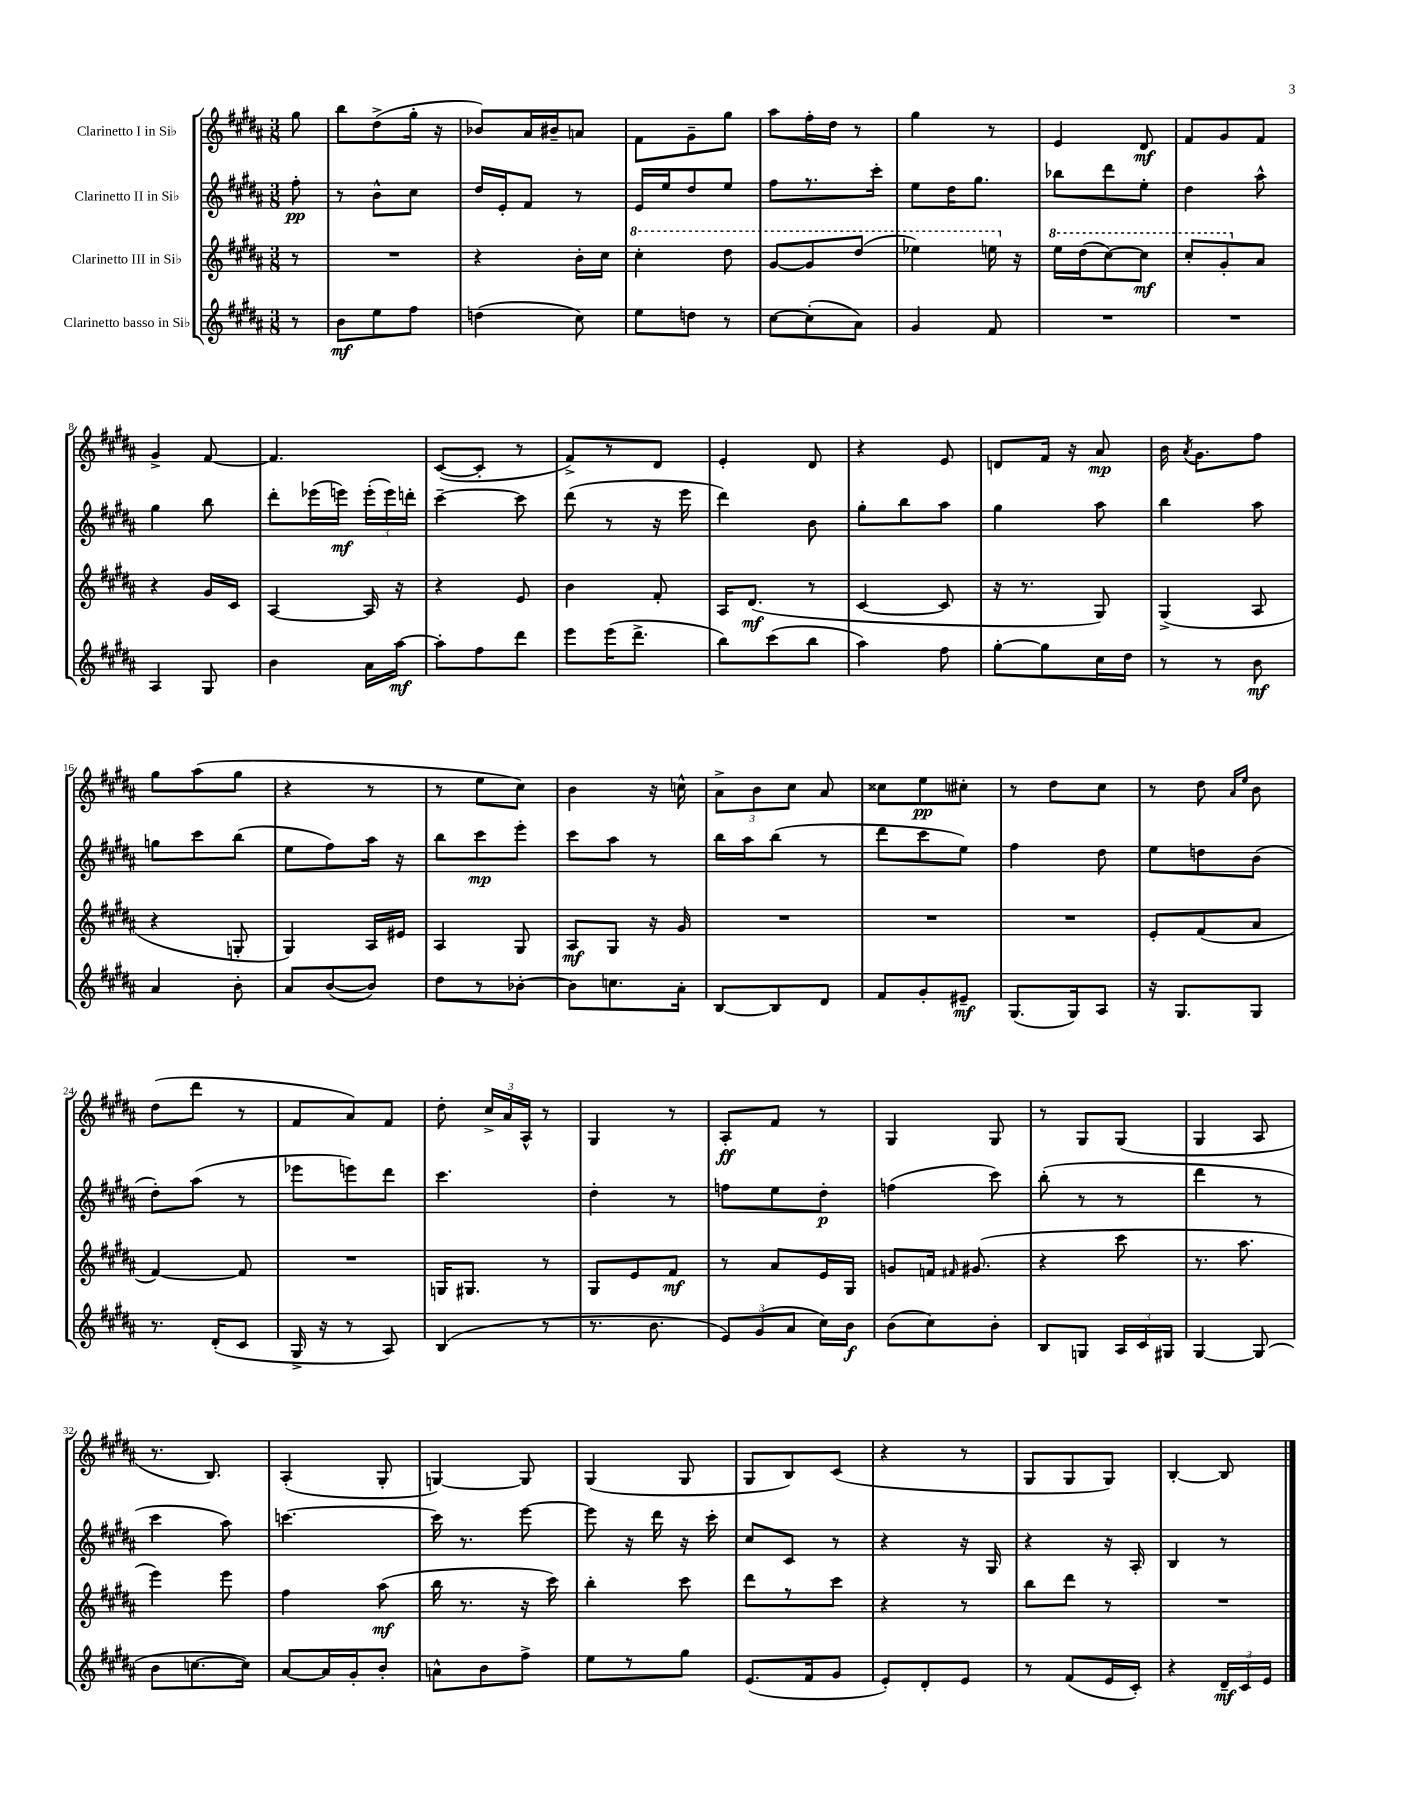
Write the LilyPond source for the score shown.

<<
\new StaffGroup <<
\new Staff = "s0" \with { instrumentName = "Clarinetto I in Sib" } {
    \clef treble \key b \major \numericTimeSignature \time 3/8 \partial 8
    \autoBeamOff gis''8 |
    b''8[ dis''8->( gis''16]-. r16 |
    bes'8[) ais'16 bis'16-- a'8] |
    fis'8[ gis'8-- gis''8] |
    ais''8[ fis''16-. dis''16] r8 |
    gis''4 r8 |
    e'4 dis'8\mf |
    fis'8[ gis'8 fis'8] |
    gis'4-> fis'8~ |
    fis'4. |
    cis'8[~( cis'8]-. r8 |
    fis'8[->) r8 dis'8] |
    e'4-. dis'8 |
    r4 e'8 |
    d'8[ fis'16] r16 ais'8\mp |
    b'16 \acciaccatura { ais'8 } gis'8.[ fis''8] |
    gis''8[ ais''8( gis''8] |
    r4 r8 |
    r8 e''8[ cis''8]) |
    b'4 r16 c''16-^ |
    \tuplet 3/2 { ais'8[-> b'8 cis''8] } ais'8 |
    cisis''8[ e''8\pp cis''8]-. |
    r8 dis''8[ cis''8] |
    r8 dis''8 \grace { ais'16[ e''16] } b'8 |
    dis''8[( dis'''8] r8 |
    fis'8[ ais'8) fis'8] |
    dis''8-. \tuplet 3/2 { cis''16[-> ais'16 ais16]-^ } r8 |
    gis4 r8 |
    ais8[-.\ff fis'8] r8 |
    gis4 gis8 |
    r8 gis8[ gis8]( |
    gis4 ais8 |
    r8. b8.) |
    ais4-.( gis8-. |
    g4~) g8 |
    gis4( gis8 |
    gis8[ b8) cis'8]( |
    r4 r8 |
    gis8[ gis8 gis8]) |
    b4~-. b8 \bar "|." |
}
\new Staff = "s1" \with { instrumentName = "Clarinetto II in Sib" } {
    \clef treble \key b \major \numericTimeSignature \time 3/8 \partial 8
    \autoBeamOff fis''8-.\pp |
    r8 b'8[-^ cis''8] |
    dis''16[ e'16-. fis'8] r8 |
    e'16[ e''16 dis''8 e''8] |
    fis''8[ r8. cis'''16]-. |
    e''8[ dis''16 gis''8.] |
    bes''8[ dis'''8 e''8]-. |
    dis''4 ais''8-^ |
    gis''4 b''8 |
    dis'''8[-. ees'''16( e'''16]\mf) \tuplet 3/2 { e'''16[-.( e'''16) d'''16]-. } |
    cis'''4~-- cis'''8 |
    dis'''8( r8 r16 e'''16 |
    dis'''4) b'8 |
    gis''8[-. b''8 ais''8] |
    gis''4 ais''8 |
    b''4 ais''8 |
    g''8[ cis'''8 b''8]( |
    e''8[ fis''8) ais''16] r16 |
    b''8[ cis'''8\mp e'''8]-. |
    cis'''8[ ais''8] r8 |
    b''16[ ais''16 b''8]( r8 |
    dis'''8[ cis'''8 e''8]) |
    fis''4 dis''8 |
    e''8[ d''8 b'8]( |
    dis''8[-.) ais''8]( r8 |
    ees'''8[ e'''8) dis'''8] |
    cis'''4. |
    dis''4-. r8 |
    f''8[ e''8 dis''8]-.\p |
    f''4( cis'''8) |
    b''8-.( r8 r8 |
    dis'''4 r8 |
    cis'''4 ais''8) |
    c'''4.~ |
    c'''16 r8. e'''8~ |
    e'''8 r16 dis'''16 r16 cis'''16-. |
    cis''8[ cis'8] r8 |
    r4 r16 gis16 |
    r4 r16 ais16-. |
    b4 r8 \bar "|." |
}
\new Staff = "s2" \with { instrumentName = "Clarinetto III in Sib" } {
    \clef treble \key b \major \numericTimeSignature \time 3/8 \partial 8
    \autoBeamOff r8 |
    R4. |
    r4 b'16[-. cis''16] |
    \ottava #1 cis'''4-. dis'''8 |
    gis''8[~ gis''8 dis'''8]( |
    ees'''4) e'''16 \ottava #0 r16 |
    \ottava #1 e'''16[ dis'''16( cis'''8~) cis'''8]\mf |
    cis'''8[-. gis''8-. \ottava #0 ais'8] |
    r4 gis'16[ cis'16] |
    ais4~ ais16 r16 |
    r4 e'8 |
    b'4 fis'8-. |
    ais16[ dis'8.]\mf( r8 |
    cis'4~ cis'8 |
    r16 r8. gis8) |
    gis4->( ais8 |
    r4 g8-. |
    gis4) ais16[ eis'16] |
    ais4 gis8 |
    ais8[\mf gis8] r16 gis'16 |
    R4. |
    R4. |
    R4. |
    e'8[-. fis'8( ais'8] |
    fis'4~) fis'8 |
    R4. |
    g16[ gis8.] r8 |
    gis8[ e'8 fis'8]\mf |
    r8 ais'8[ e'16 gis16] |
    g'8[ f'16] \grace { fis'16 } gis'8.( |
    r4 cis'''8 |
    r8. ais''8. |
    e'''4) e'''8 |
    fis''4 ais''8\mf( |
    b''16 r8. r16 cis'''16) |
    b''4-. cis'''8 |
    dis'''8[ r8 cis'''8] |
    r4 r8 |
    b''8[ dis'''8] r8 |
    R4. \bar "|." |
}
\new Staff = "s3" \with { instrumentName = "Clarinetto basso in Sib" } {
    \clef treble \key b \major \numericTimeSignature \time 3/8 \partial 8
    \autoBeamOff r8 |
    b'8[\mf e''8 fis''8] |
    d''4( cis''8) |
    e''8[ d''8] r8 |
    cis''8[~ cis''8-.( ais'8]) |
    gis'4 fis'8 |
    R4. |
    R4. |
    ais4 gis8 |
    b'4 ais'16[ ais''16]~\mf |
    ais''8[-. fis''8 dis'''8] |
    e'''8[ e'''16( dis'''8.]-> |
    b''8[) cis'''8( b''8] |
    ais''4) fis''8 |
    gis''8[~-. gis''8 cis''16 dis''16] |
    r8 r8 b'8\mf |
    ais'4 b'8-. |
    ais'8[ b'8~( b'8]) |
    dis''8[ r8 bes'8]~-. |
    bes'8[ c''8. ais'16]-. |
    b8[~ b8 dis'8] |
    fis'8[ gis'8-. eis'8]--\mf |
    gis8.[( gis16) ais8] |
    r16 gis8.[ gis8] |
    r8. dis'16[-.( cis'8] |
    gis16-> r16 r8 ais8) |
    b4( r8 |
    r8. b'8. |
    \tuplet 3/2 { e'8[) gis'8( ais'8] } cis''16[) b'16]\f |
    b'8[( cis''8) b'8]-. |
    b8[ g8] \tuplet 3/2 { ais16[ cis'16 gis16] } |
    gis4~ gis8( |
    b'8[ c''8.~ c''16]) |
    ais'8[~ ais'16 gis'16-. b'8]-. |
    a'8[-^ b'8 fis''8]-> |
    e''8[ r8 gis''8] |
    e'8.[( fis'16 gis'8] |
    e'8[-.) dis'8-. e'8] |
    r8 fis'8[( e'16 cis'16]-.) |
    r4 \tuplet 3/2 { dis'16[--\mf cis'16 e'16] } \bar "|." |
}
>>
>>
